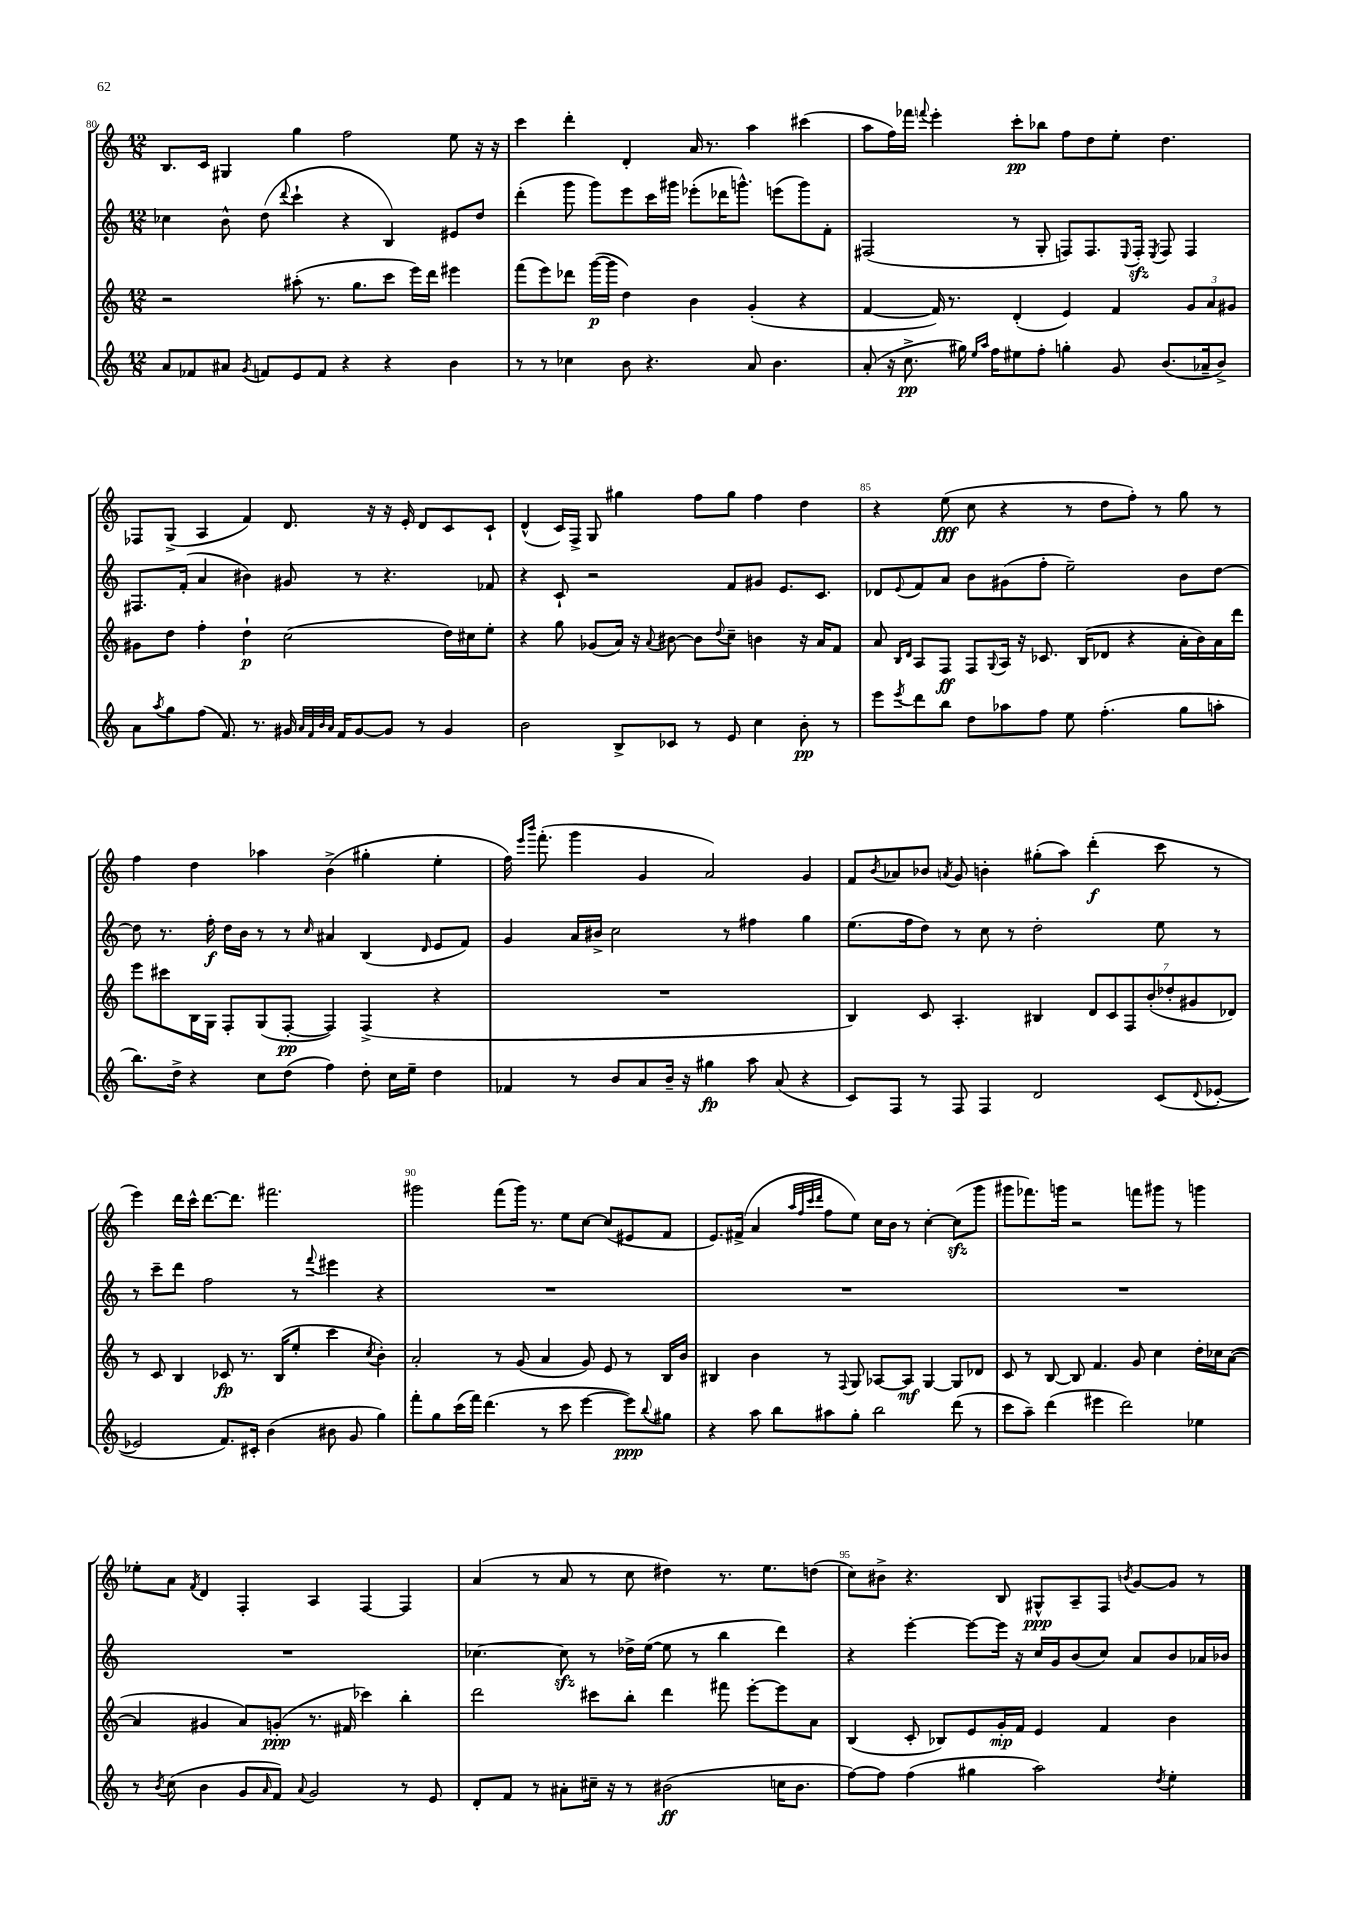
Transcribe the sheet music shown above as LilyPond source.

<<
\new StaffGroup <<
\new Staff = "s0" {
    \clef treble \key c \major \numericTimeSignature \time 12/8
    b8. c'16 gis4 g''4 f''2 e''8 r16 r16 |
    c'''4 d'''4-. d'4-. a'16 r8. a''4 cis'''4( |
    a''8 f''16) fes'''16 \appoggiatura { f'''8 } e'''4-. c'''8-.\pp bes''8 f''8 d''8 e''8-. d''4. |
    fes8 g8->( a4 f'4) d'8. r16 r16 e'16-. d'8 c'8 c'8-! |
    d'4-^( c'16) f16-> g8 gis''4 f''8 gis''8 f''4 d''4 |
    r4 e''8\fff( c''8 r4 r8 d''8 f''8-.) r8 g''8 r8 |
    f''4 d''4 aes''4 b'4->( gis''4-. e''4-. |
    f''16) \grace { e'''16 b'''16 } f'''8.-.( g'''4 g'4 a'2) g'4 |
    f'8 \acciaccatura { b'8 } aes'8 bes'8 \acciaccatura { a'8 } g'8 b'4-. gis''8-.( a''8) d'''4-.\f( c'''8 r8 |
    e'''4) d'''16 c'''16-^ d'''8.~ d'''8. fis'''2. |
    gis'''2 f'''8( gis'''16) r8. e''8 c''8~ c''8( eis'8 f'8 |
    e'8.) fis'16->( a'4 \grace { a''32 f''32 c'''32 d'''32 } f''8 e''8) c''16 b'16 r8 c''4~-. c''8\sfz( g'''8 |
    gis'''8 fes'''8.) g'''16 r2 f'''8 gis'''8 r8 g'''4 |
    ees''8-. a'8 \acciaccatura { f'8 } d'4 f4-. a4 f4~ f4 |
    a'4( r8 a'8 r8 c''8 dis''4) r8. e''8. d''8( |
    c''8) bis'8-> r4. b8 gis8-^\ppp a8-- f8 \acciaccatura { b'8 } g'8~ g'8 r8 \bar "|." |
}
\new Staff = "s1" {
    \clef treble \key c \major \numericTimeSignature \time 12/8
    ces''4 b'8-^ d''8( \appoggiatura { d'''8 } c'''4-! r4 b4) eis'8 d''8 |
    d'''4-.( g'''8 g'''8) e'''8 c'''16 gis'''16 ees'''8-.( des'''16 g'''8.-^) e'''8( g'''8) f'8-. |
    fis2( r8 g8-. f8) f8. \appoggiatura { e8 } f16-.\sfz \acciaccatura { e8 } f8 f4 |
    fis8. f'16-.( a'4 bis'4) gis'8 r8 r4. fes'8 |
    r4 c'8-! r2 f'8 gis'8 e'8. c'8. |
    des'8 \appoggiatura { e'8 } f'8 a'8 b'8 gis'8( f''8-. e''2--) b'8 d''8~ |
    d''8 r8. f''16-.\f d''16 b'16 r8 r8 \grace { c''16 } ais'4 b4( \grace { d'16 } e'8 f'8) |
    g'4 a'16 bis'16-> c''2 r8 fis''4 g''4 |
    e''8.( f''16 d''8) r8 c''8 r8 d''2-. e''8 r8 |
    r8 c'''8-- d'''8 f''2 r8 \appoggiatura { f'''8 } eis'''4 r4 |
    R1. |
    R1. |
    R1. |
    R1. |
    ces''4.~ ces''8\sfz r8 des''16-> e''16~( e''8 r8 b''4 d'''4) |
    r4 e'''4~-. e'''8~ e'''16 r16 c''16 g'16 b'8( c''8) a'8 b'8 aes'16 bes'16 \bar "|." |
}
\new Staff = "s2" {
    \clef treble \key c \major \numericTimeSignature \time 12/8
    r2 ais''8-.( r8. g''8. c'''8 e'''16) d'''16 eis'''4 |
    f'''8( e'''8) des'''8 g'''16~\p( g'''16 d''4) b'4 g'4-.( r4 |
    f'4~ f'16) r8. d'4-.( e'4) f'4 \tuplet 3/2 { g'8 a'8 gis'8 } |
    gis'8 d''8 f''4-. d''4-!\p c''2( d''16) cis''16 e''8-. |
    r4 g''8 ges'8( a'16) r16 \appoggiatura { a'8 } bis'8~ bis'8 \appoggiatura { d''8 } c''8-- b'4 r16 a'16 f'8 |
    a'8 \grace { b16 d'16 } a8 f8\ff f8 \appoggiatura { g8 } a16 r16 ces'8. b16( des'8 r4 a'16-. b'16) a'16 d'''16 |
    e'''8 cis'''8 b16 g16 f8-. g8( f8~-.\pp f4) f4->( r4 |
    R1. |
    b4) c'8 a4.-. bis4 \tuplet 7/4 { d'8 c'8 f8 b'8-.( des''8-. gis'8 des'8) } |
    r8 c'8 b4 ces'8\fp r8. b16( e''8-. c'''4 \acciaccatura { c''8 } b'4-.) |
    a'2-. r8 g'8( a'4 g'8) e'8 r8 b16 b'16 |
    bis4 b'4 r8 \appoggiatura { f8 } g8 aes8~ aes8\mf g4~ g8 des'8 |
    c'8 r8 b8~ b8 f'4. g'8 c''4 d''16-. ces''16 a'8~( |
    a'4 gis'4 a'8) g'8-.\ppp( r8. fis'16 ces'''4) b''4-. |
    d'''2 cis'''8 b''8-. d'''4 fis'''8 e'''8~-. e'''8 a'8 |
    b4( c'8-. bes8) e'8 g'16-.\mp f'16 e'4 f'4 b'4 \bar "|." |
}
\new Staff = "s3" {
    \clef treble \key c \major \numericTimeSignature \time 12/8
    a'8 fes'8 ais'8 \acciaccatura { g'8 } f'8 e'8 f'8 r4 r4 b'4 |
    r8 r8 ces''4 b'8 r4. a'8 b'4. |
    a'8-.( r16 c''8.->\pp gis''16) \grace { e''16 a''16 } f''16 eis''8 f''8-. g''4-. g'8 b'8.( aes'16-- b'8->) |
    a'8 \acciaccatura { a''8 } g''8 f''8( f'8.) r8. gis'16 \grace { a'32 f'32 b'32 a'32 } f'16 gis'8~ gis'8 r8 gis'4 |
    b'2 b8-> ces'8 r8 e'8 c''4 b'8-.\pp r8 |
    e'''8 \acciaccatura { e'''8 } d'''8 b''8 d''8 aes''8 f''8 e''8 f''4.-.( g''8 a''8-. |
    b''8.) d''16-> r4 c''8 d''8( f''4) d''8-. c''16 e''16-- d''4 |
    fes'4 r8 b'8 a'8 b'16-- r16 gis''4\fp a''8 a'8( r4 |
    c'8) f8 r8 f8 f4 d'2 c'8( \appoggiatura { d'8 } ees'8~-. |
    ees'2 f'8.) cis'16-. b'4( bis'8 g'8 g''4) |
    f'''8-. g''8 c'''16( f'''16) d'''4.( r8 c'''8 e'''4~ e'''8\ppp) \appoggiatura { b''8 } gis''8 |
    r4 a''8 b''8 ais''8 g''8-. b''2 d'''8( r8 |
    c'''8 a''8--) d'''4( eis'''4 d'''2) ees''4 |
    r8 \acciaccatura { b'8 } c''8( b'4 g'8 \grace { a'16 } f'8) \appoggiatura { a'8 } g'2 r8 e'8 |
    d'8-. f'8 r8 ais'8-. cis''16-- r16 r8 bis'2\ff( c''16 bis'8. |
    f''8~) f''8 f''4( gis''4 a''2) \acciaccatura { d''8 } e''4-. \bar "|." |
}
>>
>>
\layout { \context { \Score currentBarNumber = #80 \override BarNumber.break-visibility = ##(#f #t #t) barNumberVisibility = #(every-nth-bar-number-visible 5) } }
